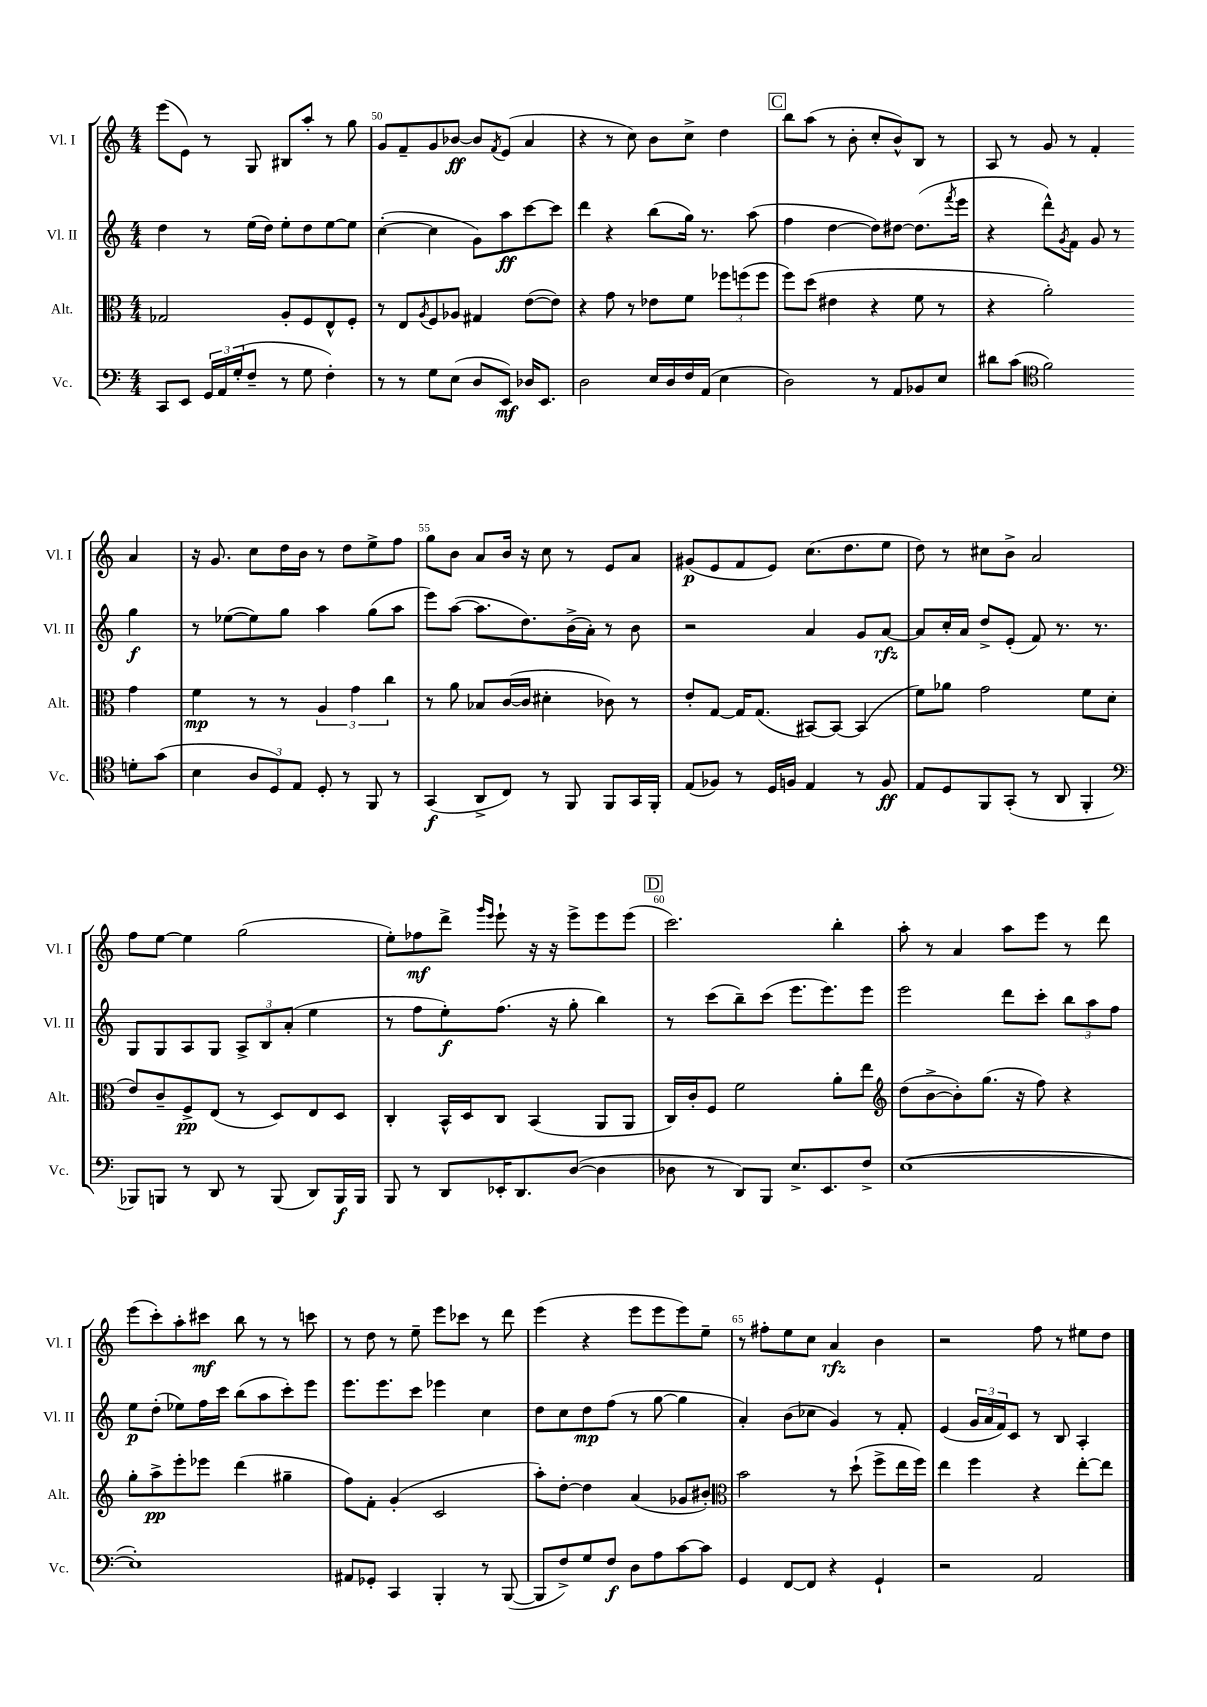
<<
\new StaffGroup <<
\new Staff = "s0" \with { instrumentName = "Vl. I" shortInstrumentName = "Vl. I" } {
    \clef treble \key c \major \numericTimeSignature \time 4/4
    e'''8( e'8) r8 g8 bis8 a''8-. r8 g''8 |
    g'8 f'8-- g'8 bes'8~\ff bes'8 \acciaccatura { f'8 } e'8( a'4 |
    r4 r8 c''8) b'8 c''8-> d''4 |
    \mark \markup { \box "C" } b''8 a''8( r8 b'8-. c''8-. b'8-^) b8 r8 |
    a8 r8 g'8 r8 f'4-. a'4 |
    r16 g'8. c''8 d''16 b'16 r8 d''8 e''8-> f''8 |
    g''8 b'8 a'8 b'16 r16 c''8 r8 e'8 a'8 |
    gis'8\p( e'8 f'8 e'8) c''8.( d''8. e''8 |
    d''8) r8 cis''8 b'8-> a'2 |
    f''8 e''8~ e''4 g''2( |
    e''8-.) fes''8\mf d'''8-> \grace { g'''16 e'''16 } e'''8-! r16 r16 e'''8-> e'''8 e'''8( |
    \mark \markup { \box "D" } c'''2.) b''4-. |
    a''8-. r8 a'4 a''8 e'''8 r8 d'''8 |
    e'''8( c'''8-.) a''8-. cis'''8\mf b''8 r8 r8 c'''8 |
    r8 d''8 r8 e''8-- e'''8 ces'''8 r8 d'''8 |
    e'''4( r4 e'''8 e'''8 e'''8) e''8-- |
    r8 fis''8-. e''8 c''8 a'4\rfz b'4 |
    r2 f''8 r8 eis''8 d''8 \bar "|." |
}
\new Staff = "s1" \with { instrumentName = "Vl. II" shortInstrumentName = "Vl. II" } {
    \clef treble \key c \major \numericTimeSignature \time 4/4
    d''4 r8 e''16( d''16) e''8-. d''8 e''8~ e''8 |
    c''4~-.( c''4 g'8) a''8\ff c'''8~ c'''8 |
    d'''4 r4 b''8( g''16) r8. a''8( |
    \mark \markup { \box "C" } f''4 d''4~ d''8) dis''8~ dis''8.( \acciaccatura { f'''8 } e'''16 |
    r4 d'''8-^) \acciaccatura { g'8 } f'8 g'8 r8 g''4\f |
    r8 ees''8~( ees''8) g''8 a''4 g''8( a''8 |
    e'''8) a''8~( a''8. d''8.) b'16->( a'16-.) r8 b'8 |
    r2 a'4 g'8 a'8~\rfz |
    a'8 c''16-. a'16 d''8-> e'8-.( f'8) r8. r8. |
    g8 g8 a8 g8 \tuplet 3/2 { a8-> b8 a'8-.( } e''4 |
    r8 f''8 e''8-.\f) f''8.( r16 g''8-. b''4) |
    \mark \markup { \box "D" } r8 c'''8( b''8--) c'''8( e'''8. e'''8.) e'''8 |
    e'''2 d'''8 c'''8-. \tuplet 3/2 { b''8 a''8 f''8 } |
    e''8\p d''8-.( ees''8) f''16 c'''16 b''8( a''8 c'''8-.) e'''8 |
    e'''8. e'''8. c'''8 ees'''4 c''4 |
    d''8 c''8 d''8\mp f''8( r8 g''8~ g''4 |
    a'4-.) b'8( ces''8 g'4) r8 f'8-. |
    e'4( \tuplet 3/2 { g'16 a'16 f'16) } c'8 r8 b8 a4-. \bar "|." |
}
\new Staff = "s2" \with { instrumentName = "Alt." shortInstrumentName = "Alt." } {
    \clef alto \key c \major \numericTimeSignature \time 4/4
    ges2 a8-. f8 e8-^ f8-. |
    r8 e8 \acciaccatura { a8 } f8 aes8 gis4 e'8~( e'8) |
    r4 g'8 r8 ees'8 f'8 \tuplet 3/2 { fes''8 f''8( f''8 } |
    \mark \markup { \box "C" } f''8) d''8( eis'4 r4 f'8 r8 |
    r4 a'2-.) g'4 |
    f'4\mp r8 r8 \tuplet 3/2 { a4 g'4 c''4 } |
    r8 a'8 bes8 c'16~( c'16 dis'4-. ces'8) r8 |
    e'8-. g8~ g16 g8.( bis,8~) bis,8~ bis,4( |
    f'8) aes'8 g'2 f'8 d'8( |
    e'8) c'8-- f8->\pp e8( r8 d8) e8 d8 |
    c4-. b,16-^ d16 c8 b,4( a,8 a,8 |
    \mark \markup { \box "D" } c16) c'16-. f8 f'2 a'8-. e''8 |
    \clef treble d''8( b'8~-> b'8-.) g''8.( r16 f''8) r4 |
    g''8-. a''8->\pp e'''8-. ees'''8 d'''4( gis''4-- |
    f''8) f'8-. g'4-.( c'2 |
    a''8-.) d''8~-. d''4 a'4( ges'8 bis'8-.) |
    \clef alto b'2 r8 d''8-!( f''8-> e''16 f''16) |
    e''4 f''4 r4 e''8~-. e''8 \bar "|." |
}
\new Staff = "s3" \with { instrumentName = "Vc." shortInstrumentName = "Vc." } {
    \clef bass \key c \major \numericTimeSignature \time 4/4
    c,8 e,8 \tuplet 3/2 { g,16 a,16 g16-.( } f8-- r8 g8 f4-.) |
    r8 r8 g8 e8( d8 e,8\mf) des16 e,8. |
    d2 e16 d16 f16 a,16( e4 |
    \mark \markup { \box "C" } d2) r8 a,8 bes,8 e8 |
    dis'8 c'8( \clef tenor f'2) d'8-. g'8( |
    b4 \tuplet 3/2 { a8 d8) e8 } d8-. r8 f,8 r8 |
    g,4\f( a,8-> c8) r8 f,8 f,8 g,16 f,16-. |
    e8( fes8) r8 d16 f16 e4 r8 f8\ff |
    e8 d8 f,8 g,8-.( r8 a,8 f,4-. |
    \clef bass bes,,8) b,,8 r8 d,8 r8 b,,8( d,8) b,,16\f b,,16 |
    b,,8 r8 d,8 ees,16-. d,8. d8~( d4 |
    \mark \markup { \box "D" } des8 r8 d,8) b,,8 e8.-> e,8. f8-> |
    e1~( |
    e1-.) |
    ais,8 ges,8-. c,4 b,,4-. r8 b,,8~( |
    b,,8 f8->) g8 f8\f d8 a8 c'8~ c'8 |
    g,4 f,8~ f,8 r4 g,4-! |
    r2 a,2 \bar "|." |
}
>>
>>
\layout { \context { \Score currentBarNumber = #49 \override BarNumber.break-visibility = ##(#f #t #t) barNumberVisibility = #(every-nth-bar-number-visible 5) } }
